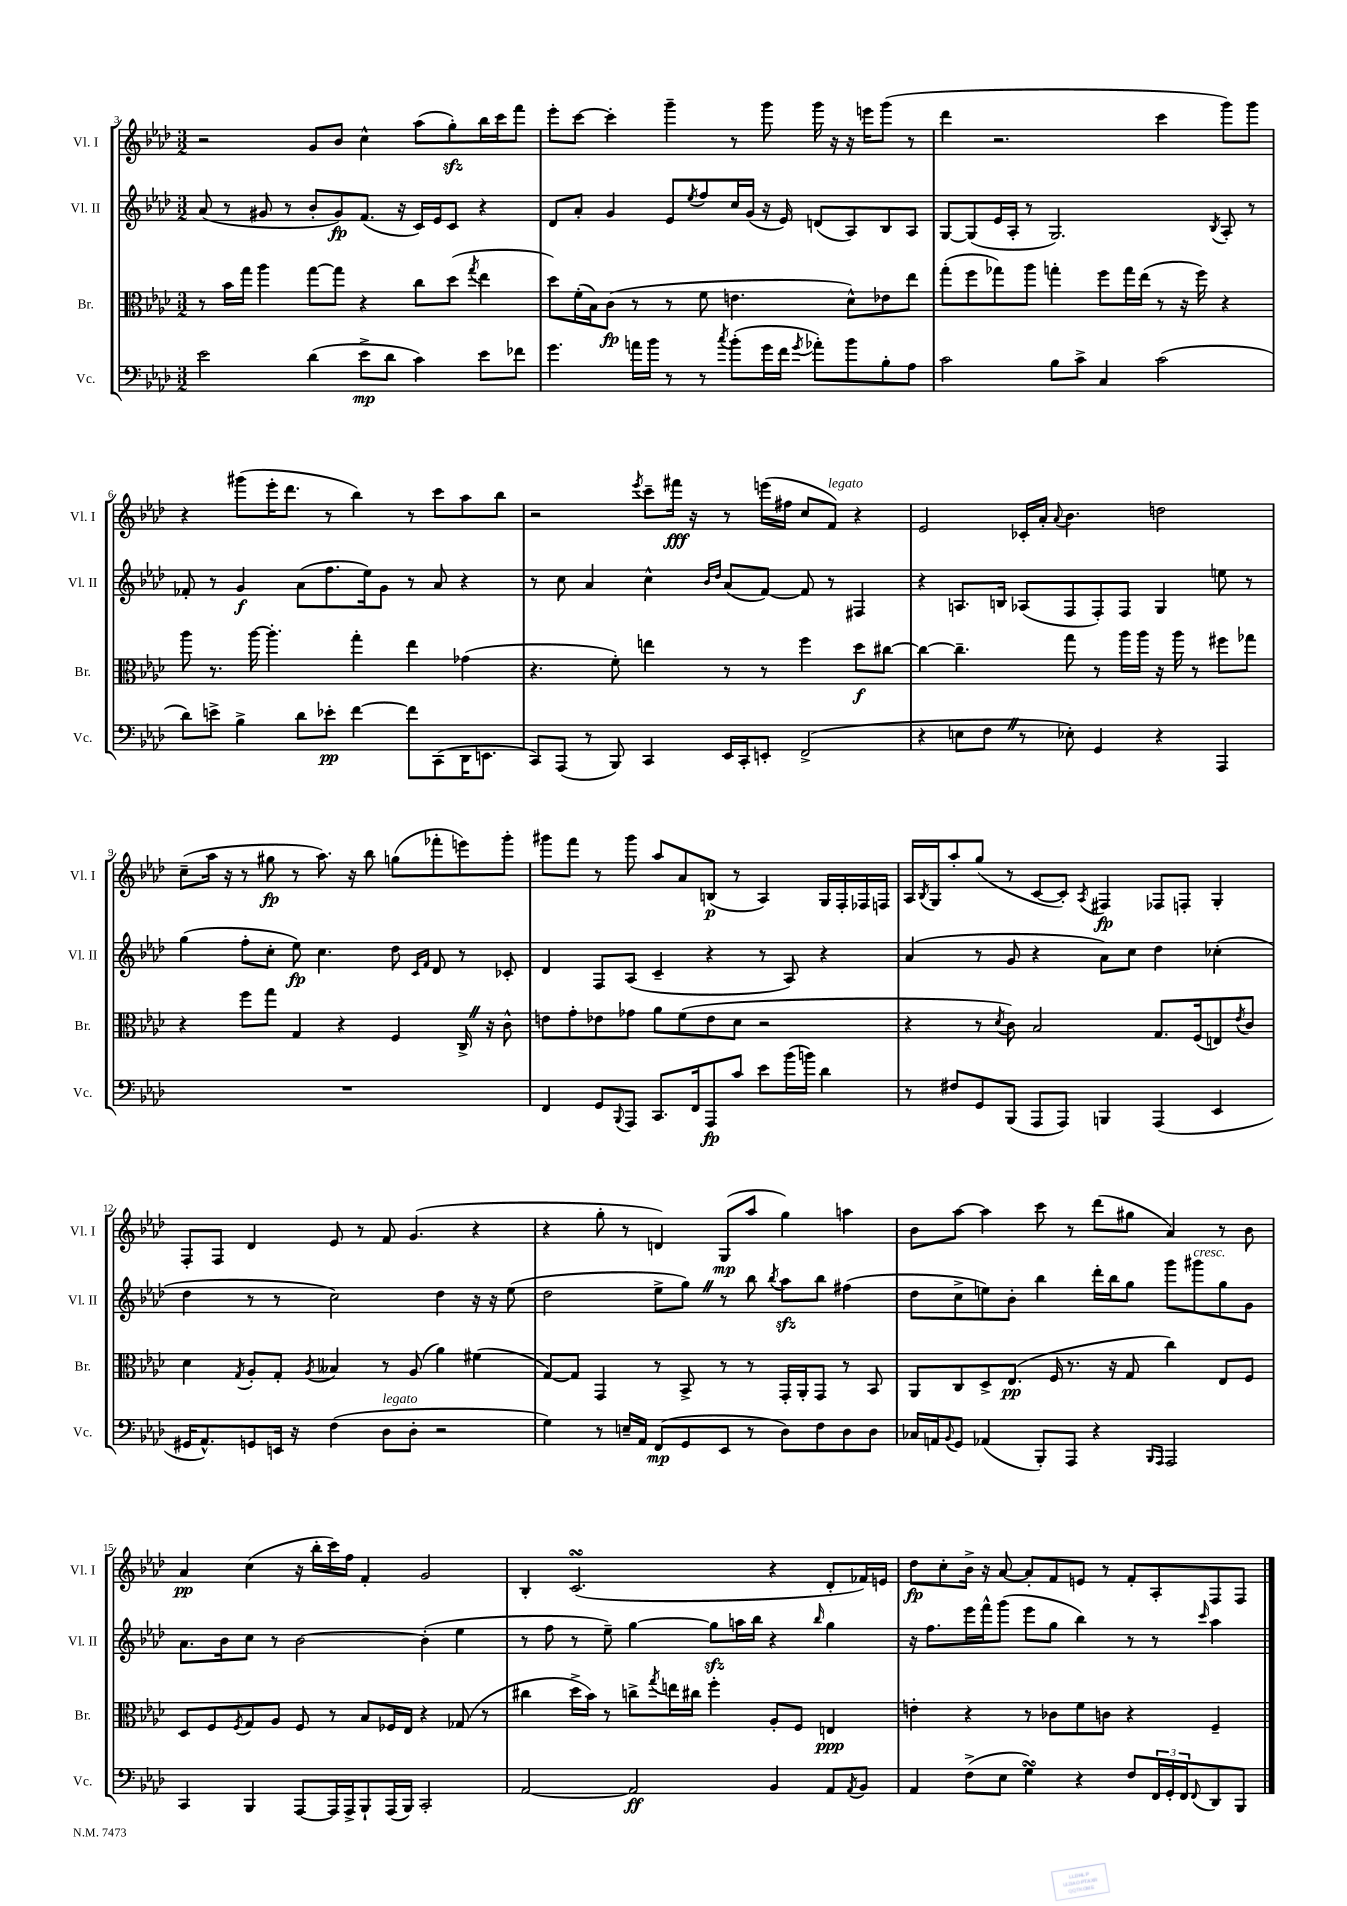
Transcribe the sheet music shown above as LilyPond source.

<<
\new StaffGroup <<
\new Staff = "s0" \with { instrumentName = "Vl. I" shortInstrumentName = "Vl. I" } {
    \clef treble \key aes \major \numericTimeSignature \time 3/2
    r2 g'8 bes'8 c''4-^ aes''8( g''8-.\sfz) bes''16 c'''16 f'''8 |
    ees'''8-. c'''8~ c'''4-. g'''4-- r8 g'''8 g'''16 r16 r16 e'''16 g'''8( r8 |
    des'''4 r2. c'''4 g'''8) g'''8 |
    r4 gis'''8( ees'''16-. des'''8. r8 bes''4) r8 c'''8 aes''8 bes''8 |
    r2 \acciaccatura { ees'''8 } c'''8-- fis'''16\fff r16 r8 e'''16( fis''16 c''8 f'8^\markup { \italic "legato" }) r4 |
    ees'2 ces'16-. aes'16-. \appoggiatura { aes'8 } bes'4. d''2 |
    c''8--( aes''16 r16 r8 gis''8\fp r8 aes''8.) r16 bes''8 g''8( fes'''8-. e'''8) g'''8-. |
    gis'''8 f'''8 r8 gis'''8 aes''8 aes'8 b8\p( r8 aes4) g16 f16-. fes16 f16 |
    aes16 \acciaccatura { bes8 } g16 aes''8-. g''8( r8 c'8~ c'8-.) \acciaccatura { aes8 } fis4\fp fes8 f8-. g4-. |
    f8-. f8 des'4 ees'8 r8 f'8 g'4.( r4 |
    r4 g''8-. r8 d'4) g8\mp( aes''8 g''4) a''4 |
    bes'8 aes''8~ aes''4 c'''8 r8 des'''8( gis''8 aes'4) r8 bes'8 |
    aes'4\pp c''4( r16 bes''16-. c'''16) f''16 f'4-. g'2 |
    bes4-. c'2.\turn( r4 des'8-. fes'16) e'16 |
    des''8\fp c''8-. bes'16-> r16 aes'8~ aes'8-. f'8 e'8 r8 f'8-. aes8-. f8 f8 \bar "|." |
}
\new Staff = "s1" \with { instrumentName = "Vl. II" shortInstrumentName = "Vl. II" } {
    \clef treble \key aes \major \numericTimeSignature \time 3/2
    aes'8( r8 gis'8 r8 bes'8-. gis'8\fp) f'8.( r16 c'16) ees'16 c'8 r4 |
    des'8 aes'8-. g'4 ees'8 \acciaccatura { ees''8 } f''8 c''16 g'16( r16 ees'16) d'8( aes8) bes8 aes8 |
    g8~ g8( ees'16 aes16-. r8 g2.) \acciaccatura { bes8 } aes8-. r8 |
    fes'8-. r8 g'4\f aes'8( f''8. ees''16) g'8 r8 aes'8 r4 |
    r8 c''8 aes'4 c''4-^ \grace { bes'16 des''16 } aes'8( f'8~) f'8 r8 fis4 |
    r4 a8. b16 aes8( f8 f8-.) f8 g4 e''8 r8 |
    g''4( f''8-. c''8-. ees''8\fp) c''4. des''8 \grace { c'16 f'16 } des'8 r8 ces'8-. |
    des'4 f8 aes8( c'4-- r4 r8 aes8) r4 |
    aes'4( r8 g'8 r4 aes'8) c''8 des''4 ces''4-.( |
    des''4 r8 r8 c''2) des''4 r16 r16 ees''8( |
    des''2 ees''8-> g''8) \once \override BreathingSign.text = \markup { \musicglyph "scripts.caesura.straight" } \breathe r8 bes''8 \acciaccatura { bes''8 } aes''8\sfz bes''8 fis''4( |
    des''8 c''8-> e''8) bes'8-. bes''4 des'''16-. bes''16 g''8 g'''8 gis'''8^\markup { \italic "cresc." } g''8 g'8 |
    aes'8. bes'16 c''8 r8 bes'2~ bes'4-.( ees''4 |
    r8 f''8 r8 ees''8--) g''4~ g''8\sfz a''16 bes''16 r4 \grace { bes''16 } g''4 |
    r16 f''8. ees'''16 f'''16-^ g'''8( ees'''8 g''8 bes''4) r8 r8 \grace { c'''16 } aes''4 \bar "|." |
}
\new Staff = "s2" \with { instrumentName = "Br." shortInstrumentName = "Br." } {
    \clef alto \key aes \major \numericTimeSignature \time 3/2
    r8 bes'16 g''16 aes''4 g''8~ g''8 r4 c''8 des''8( \acciaccatura { g''8 } ees''4 |
    des''8) f'16-.( bes16) c'8\fp( r8 r8 f'8 e'4. des'8-^) ees'8 ees''8 |
    g''8-.( f''8 ges''8) aes''8 g''4-. f''8 g''16 ees''16( r8 r16 f''16) r4 |
    aes''8 r8. aes''16~ aes''4.-. g''4-. ees''4 ges'4( |
    r4. f'8-.) e''4 r8 r8 f''4 des''8\f cis''8~ |
    cis''4~ cis''4.-- g''8 r8 aes''16 aes''16 r16 aes''16 r8 fis''8 ges''8 |
    r4 f''8 g''8 g4 r4 f4 c16-> \once \override BreathingSign.text = \markup { \musicglyph "scripts.caesura.straight" } \breathe r16 c'8-^ |
    e'8 g'8-. ees'8 ges'8 aes'8 f'8( ees'8 des'8 r2 |
    r4 r8 \acciaccatura { des'8 } c'8) bes2 g8. f16( e8) \acciaccatura { ees'8 } c'8 |
    des'4 \acciaccatura { g8 } aes8-. g8-. \acciaccatura { aes8 } beses4 r8 aes8( aes'4) fis'4( |
    g8~) g8 g,4 r8 bes,8-> r8 r8 g,16-. aes,16-. g,8 r8 bes,8 |
    aes,8 c8 des8-> ees8.\pp( f16 r8. r16 g8 c''4) ees8 f8 |
    des8 f8 \acciaccatura { f8 } g8 aes8 f8 r8 bes8 fes16 ees16 r4 ges8( r8 |
    cis''4 des''16-> bes'16) r8 c''8-> \acciaccatura { g''8 } e''16 cis''16 f''4-. aes8-. f8 e4\ppp |
    e'4-. r4 r8 ces'8 f'8 c'8 r4 f4-- \bar "|." |
}
\new Staff = "s3" \with { instrumentName = "Vc." shortInstrumentName = "Vc." } {
    \clef bass \key aes \major \numericTimeSignature \time 3/2
    ees'2 des'4( ees'8->\mp des'8 c'4) ees'8 fes'8 |
    g'4. a'16 bes'16 r8 r8 \acciaccatura { c''8 } bes'8-.( g'16 f'16 \acciaccatura { g'8 } aes'8-.) bes'8 bes8-. aes8 |
    c'2 bes8 c'8-> c4 c'2( |
    des'8) e'8-> bes4-> des'8 ees'8-.\pp f'4~ f'8 c,8( des,16 e,8. |
    c,8) aes,,8( r8 bes,,8) c,4 ees,16 c,16-. e,8-. f,2->( |
    r4 e8 f8 \once \override BreathingSign.text = \markup { \musicglyph "scripts.caesura.straight" } \breathe r8 ees8-.) g,4 r4 aes,,4 |
    R1. |
    f,4 g,8 \appoggiatura { bes,,8 } aes,,8 c,8. f,16 aes,,8\fp c'8 ees'8 bes'16( b'16) des'4 |
    r8 fis8 g,8 bes,,8( aes,,8 aes,,8) b,,4 aes,,4( ees,4 |
    gis,16 aes,8.-^) g,8 e,16 r16 f4( des8^\markup { \italic "legato" } des8-. r2 |
    g4) r8 e16-- aes,16 f,8\mp( g,8 ees,8 r8 des8) f8 des8 des8 |
    ces16 a,16 \appoggiatura { bes,8 } g,8 aes,4( bes,,8-.) aes,,8 r4 \grace { bes,,16 aes,,16 } aes,,2 |
    c,4 bes,,4 aes,,8~ aes,,16 aes,,16-> bes,,8-! aes,,16( bes,,16) c,2-. |
    aes,2~ aes,2\ff bes,4 aes,8 \acciaccatura { aes,8 } bes,8 |
    aes,4 f8->( ees8 g4\turn) r4 f8 \tuplet 3/2 { f,16 g,16-. f,16 } \appoggiatura { f,8 } des,8 bes,,8 \bar "|." |
}
>>
>>
\layout { \context { \Score currentBarNumber = #3 } }
